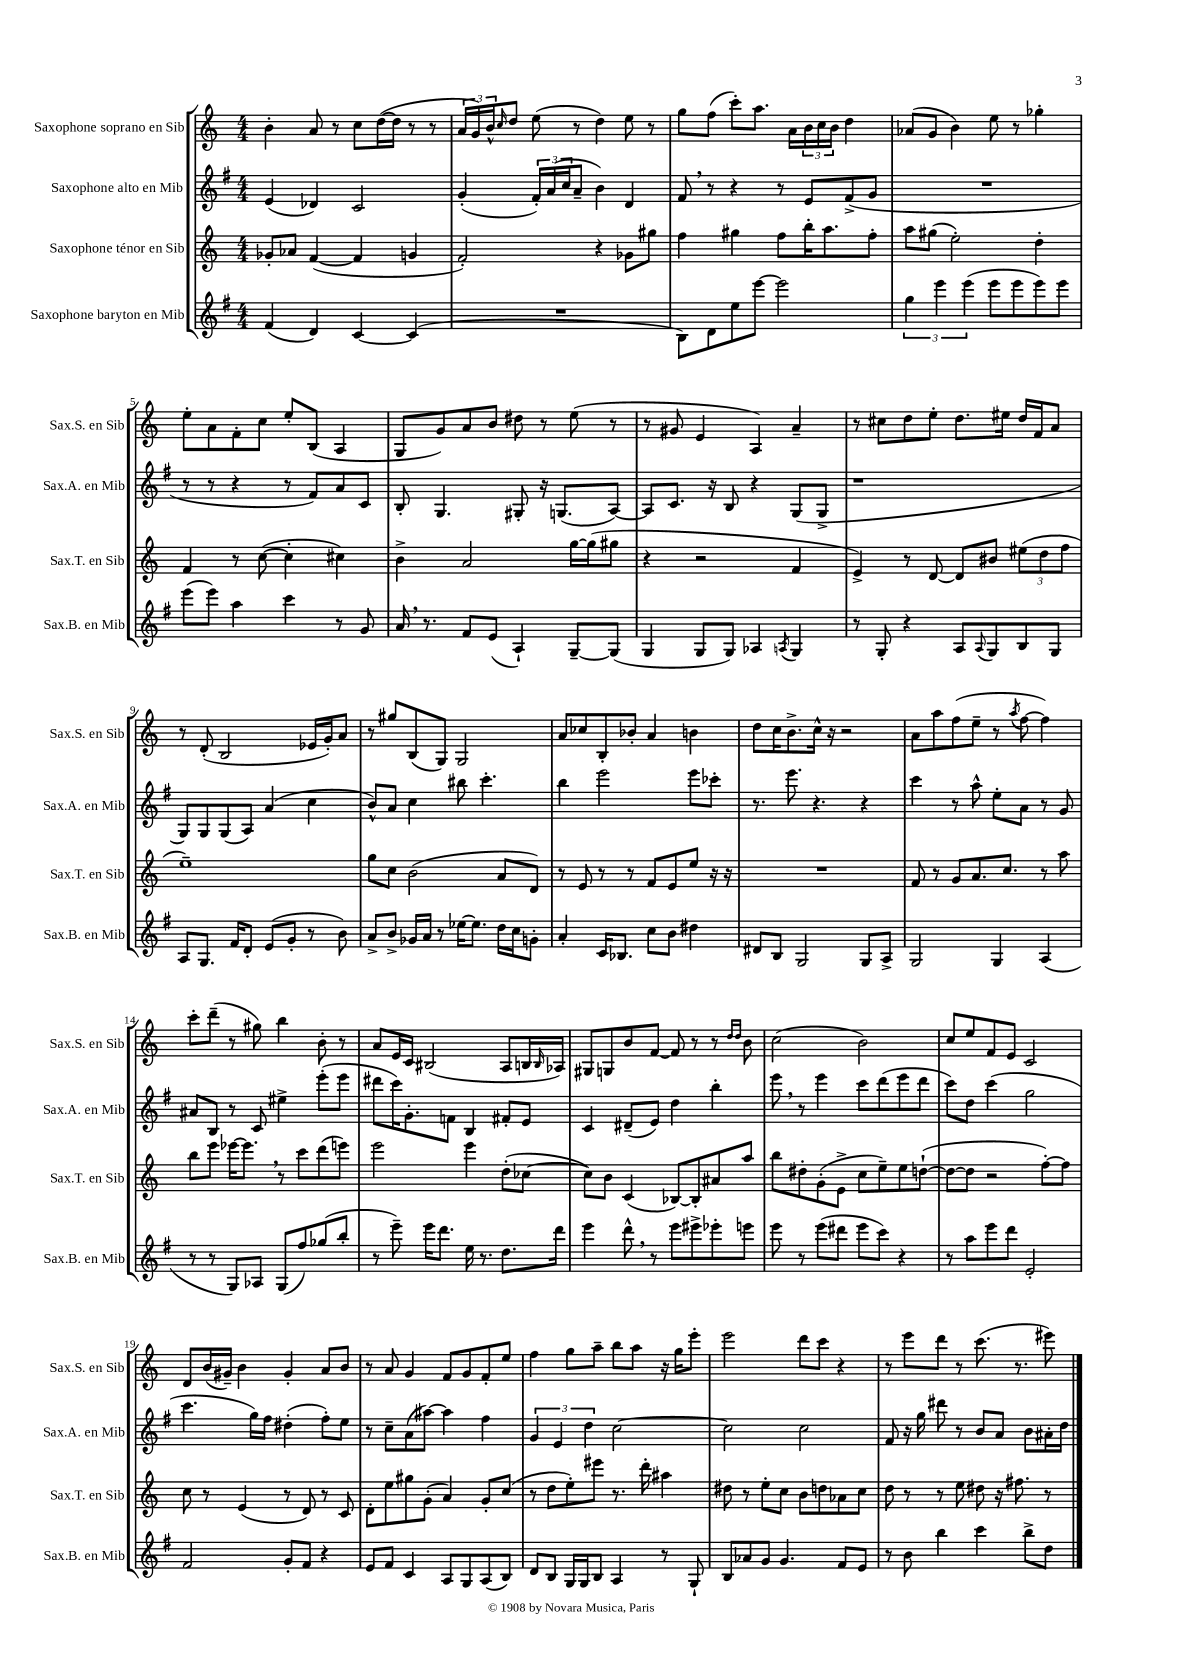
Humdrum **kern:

**kern	**kern	**kern	**kern
*part4	*part3	*part2	*part1
*staff4	*staff3	*staff2	*staff1
*I"Saxophone baryton en Mib	*I"Saxophone ténor en Sib	*I"Saxophone alto en Mib	*I"Saxophone soprano en Sib
*I'Sax.B. en Mib	*I'Sax.T. en Sib	*I'Sax.A. en Mib	*I'Sax.S. en Sib
*clefG2	*clefG2	*clefG2	*clefG2
*k[f#]	*k[]	*k[f#]	*k[]
*M4/4	*M4/4	*M4/4	*M4/4
=1	=1	=1	=1
(4f#/	8g-X'/L	(4e/	4b'\
.	8a-X/J	.	.
4d/)	([4f/	4d-X/)	8a/
.	.	.	8r
[4c/	4f/]	2c/	8cc\L
.	.	.	([16dd\L
.	.	.	16dd\JJ]
(4c/]	4gn/	.	8r
.	.	.	8r
=2	=2	=2	=2
1r	2f'/)	(4g'/	24a/LL
.	.	.	24g/)
.	.	.	24b^^/J
.	.	.	16qqcc/
.	.	.	8dd/J
.	.	24f#'/LL)	(8ee\
.	.	(24a/	.
.	.	24cc/J	.
.	.	8a~/J	8r
.	4r	4b\)	4dd\)
.	8g-X\L	4d/	8ee\
.	8gg#X\J	.	8r
=3	=3	=3	=3
8B\L)	4ff\	8f#,/	8gg\L
8d\	.	8r	(8ff\J
8ee\	4gg#X\	4r	8ccc'\L)
[8eee\J	.	.	8.aa\J
2eee\]	8ff\L	8r	.
.	.	.	16a\LL
.	16bb'\K	8e/L	24b\
.	.	.	24cc\
.	8.aa\	.	.
.	.	.	24b\JJ
.	.	(8f#^/	4dd\
.	8ff'\J	8g/J	.
=4	=4	=4	=4
6gg\	8aa\L	1r	(8a-X/L
.	(8gg#X\J	.	8g/J
6eee\	.	.	.
.	2ee'\)	.	4b\)
(6eee\	.	.	.
8eee\L	.	.	8ee\
8eee\	.	.	8r
8eee\)	4dd'\	.	4gg-X'\
8eee\J	.	.	.
!!LO:LB:g=z
=5	=5	=5	=5
(8eee\L	4f/	8r	8ee'\L
8eee\J)	.	8r	8a\
4aa\	8r	4r	8f'\
.	([8cc\	.	8cc\J
4ccc\	4cc'\]	8r	8ee'/L
.	.	8f#/L)	(8B/J
8r	4cc#X\)	8a/	4A/
8g/	.	8c/J	.
=6	=6	=6	=6
16a,/	4b^\	8B'/	8G/L
8.r	.	.	.
.	.	4.G/	8g/)
8f#/L	2a/	.	8a/
(8e/J	.	.	8b/J
4A`/)	.	8G#X'/	8dd#X\
.	.	16r	8r
.	.	(8.Gn/L	.
[8G~/L	[16gg\LL	.	(8ee\
.	(16gg\J]	.	.
(8G/J]	8gg#X\J	[8A/J)	8r
=7	=7	=7	=7
4G/	4r	8A/L]	8r
.	.	8.c/J	8g#X/
8G/L	2r	.	4e/
.	.	16r	.
8G/J)	.	8B/	.
4A-X/	.	4r	4A/)
8qAn/	.	.	.
4G/	4f/	(8G/L	4a~/
.	.	8G^/J	.
=8	=8	=8	=8
8r	4e^/)	1r	8r
8G'/	.	.	8cc#X\L
4r	8r	.	8dd\
.	[8d/	.	8ee'\J
8A/L	8d/L]	.	8.dd\L
8qqA/	.	.	.
8G/	8b#X/J	.	.
.	.	.	16ee#X\Jk
8B/	(12ee#X\L	.	16dd/LL
.	.	.	16f/J
.	12dd\	.	.
8G/J	.	.	8a/J
.	12ff\J	.	.
!!LO:LB:g=z
=9	=9	=9	=9
8A/L	1ee~)	8G/L)	8r
8.G/J	.	8G/	(8d'/
.	.	(8G/	2B/
16f#/KL	.	.	.
8d'/J	.	8A/J)	.
(8e/L	.	(4a/	.
8g'/J	.	.	.
8r	.	4cc\	16e-X/LL
.	.	.	16g'/J)
8b\)	.	.	8a/J
=10	=10	=10	=10
8a^/L	8gg\L	8b^^/L)	8r
8b^/J	8cc\J	8a/J	8gg#X/L
16g-X/LL	(2b\	4cc\	(8B/
16a/JJ	.	.	.
8r	.	.	8G/J)
[16ee-X\KL	.	8bb#X\	2G/
8.ee-\J]	.	.	.
.	.	4.ccc'\	.
16dd\LL	8a/L	.	.
16cc\J	.	.	.
8gn'\J	8d/J)	.	.
=11	=11	=11	=11
4a'/	8r	4bb\	8a/L
.	8e/	.	8cc-X/
16c/KL	8r	2eee\	8B'/
8.B-X/J	.	.	.
.	8r	.	8b-X'/J
8cc\L	8f/L	.	4a/
8b\J	8e/	.	.
4dd#X\	8ee/J	8eee\L	4bn\
.	16r	8ccc-X'\J	.
.	16r	.	.
=12	=12	=12	=12
8d#X/L	1r	8.r	8dd\L
8B/J	.	.	16cc\K
.	.	8.eee\	8.b^\
2G/	.	.	.
.	.	4.r	16cc^^\Jk
.	.	.	16r
.	.	.	2r
8G/L	.	4r	.
8A^/J	.	.	.
=13	=13	=13	=13
2G/	8f/	4ccc\	8a\L
.	8r	.	8aa\
.	8g/L	8r	(8ff\
.	8.a/	8aa^^\	8ee~\J
4G/	.	8ee'\L	8r
.	8.cc/J	.	.
.	.	.	8qaa/
.	.	8a\J	[8ff\
(4A/	8r	8r	4ff\])
.	8aa\	8g/	.
!!LO:LB:g=z
=14	=14	=14	=14
8r	8bb\L	8a#X/L	8ccc'\L
8r	8eee\J	8B/J	(8ddd~\J
8G/L)	[16eee-X\KL	8r	8r
.	8.eee-,\J]	.	.
8A-X/J	.	8c/	8gg#X\)
(8G/L	8r	4ee#X^\	4bb\
8ff#/)	8ccc\L	.	.
(8gg-X/	(8ddd\	(8eee'\L	8b'\
8bb'/J	8eeen\J)	8eee\J	8r
=15	=15	=15	=15
8r	2eee\	8ddd#X\L	8a/L
8eee~\)	.	16ccc\K)	16e/L
.	.	8.g'\	16c/JJ
16eee\KL	.	.	(2B#X/
8.ddd\J	.	.	.
.	.	8fn\J	.
16ee\	4eee\	4B/	.
8.r	.	.	.
8.dd\L	(8dd'\L	8f#X'/L	8A/L
.	[8cc-X\J	8e/J	16Bn/L
.	.	.	16qqB/
16ddd\Jk	.	.	16A-X/JJ)
=16	=16	=16	=16
4eee\	8cc-\L])	4c/	8G#X/L
.	8b\J	.	8Gn/
8ddd^^,\	(4c/	(8d#X~/L	8b/
8r	.	8e/J)	[8f/J
8eee\L	[8B-X/L)	4dd\	8f/]
8eee#X^\	8B-'/]	.	8r
8eee-X'\	8a#X/	4bb'\	8r
.	.	.	16qqdd/LL
.	.	.	16qqdd/JJ
8eeen\J	8aa/J	.	8b\
=17	=17	=17	=17
8eee\	8bb\L	8eee,\	(2cc\
8r	8dd#X'\	8r	.
(8eee\L	(8g'\	4eee\	.
8ddd#X\J	8e^\J	.	.
8eee\L	8cc\L	8ccc\L	2b\)
8ccc\J)	8ee~\)	(8ddd\	.
4r	8ee\	8eee\	.
.	([8ddn`\J	8ddd\J	.
=18	=18	=18	=18
8r	8dd\L_	8ccc\L)	8cc/L
8aa\L	8dd\J]	8dd\J	8ee/
8eee\	2r	(4ccc\	8f/
8ddd\J	.	.	8e/J
2e'/	.	2gg\	2c/
.	[8ff'\L)	.	.
.	8ff\J]	.	.
!!LO:LB:g=z
=19	=19	=19	=19
2f#/	8cc\	4.ccc\	8d/L
.	8r	.	(16b/L
.	.	.	16g#X~/JJ)
.	(4e/	.	4b\
.	.	16gg\LL)	.
.	.	16ff#\JJ	.
8g'/L	8r	(4dd#X'\	4g#'/
8f#/J	8d/)	.	.
4r	8r	8ff#'\L)	8a/L
.	8c/	8ee\J	8b/J
=20	=20	=20	=20
8e/L	8d'\L	8r	8r
8f#/J	8ee\	8cc~\L	8a/
4c/	8gg#X\	(8a\	4g/
.	(8g'\J	[8aa#X\J)	.
8A/L	4a/)	4aa#\]	8f/L
8G/	.	.	8g/
(8A/	8g'/L	4ff#\	8f'/
8B/J)	(8cc/J	.	8ee/J
=21	=21	=21	=21
8d/L	8r	6g/	4ff\
8B/J	8dd\L	.	.
.	.	6e/	.
16G/LL	8ee'\)	.	8gg\L
16G/J	.	.	.
.	.	6dd\	.
8B/J	8eee#X\J	.	8aa~\J
4A/	8.r	[2cc\	8bb\L
.	.	.	8aa\J
.	16ddd'\	.	.
8r	4aa#X\	.	16r
.	.	.	16gg\KL
8G`/	.	.	8eee'\J
=22	=22	=22	=22
8B/L	8dd#X\	2cc\]	2eee\
8a-X/	8r	.	.
8g/J	8ee'\L	.	.
4.g/	8cc\J	.	.
.	8b\L	2cc\	8ddd\L
.	8ddn\	.	8ccc\J
8f#/L	8a-X\	.	4r
8e/J	8cc\J	.	.
=23	=23	=23	=23
8r	8dd\	8f#/	8r
8b\	8r	16r	8eee\L
.	.	16gg\	.
4bb\	8r	8ddd#X\	8ddd\J
.	8ee\	8r	8r
4ccc\	8dd#X\	8b/L	(8.ccc\
.	16r	8a/J	.
.	8.ff#X\	.	8.r
8bb^\L	.	8b\L	.
8dd\J	8r	16a#X'\L	8eee#X\)
.	.	16dd\JJ	.
==	==	==	==
*-	*-	*-	*-
